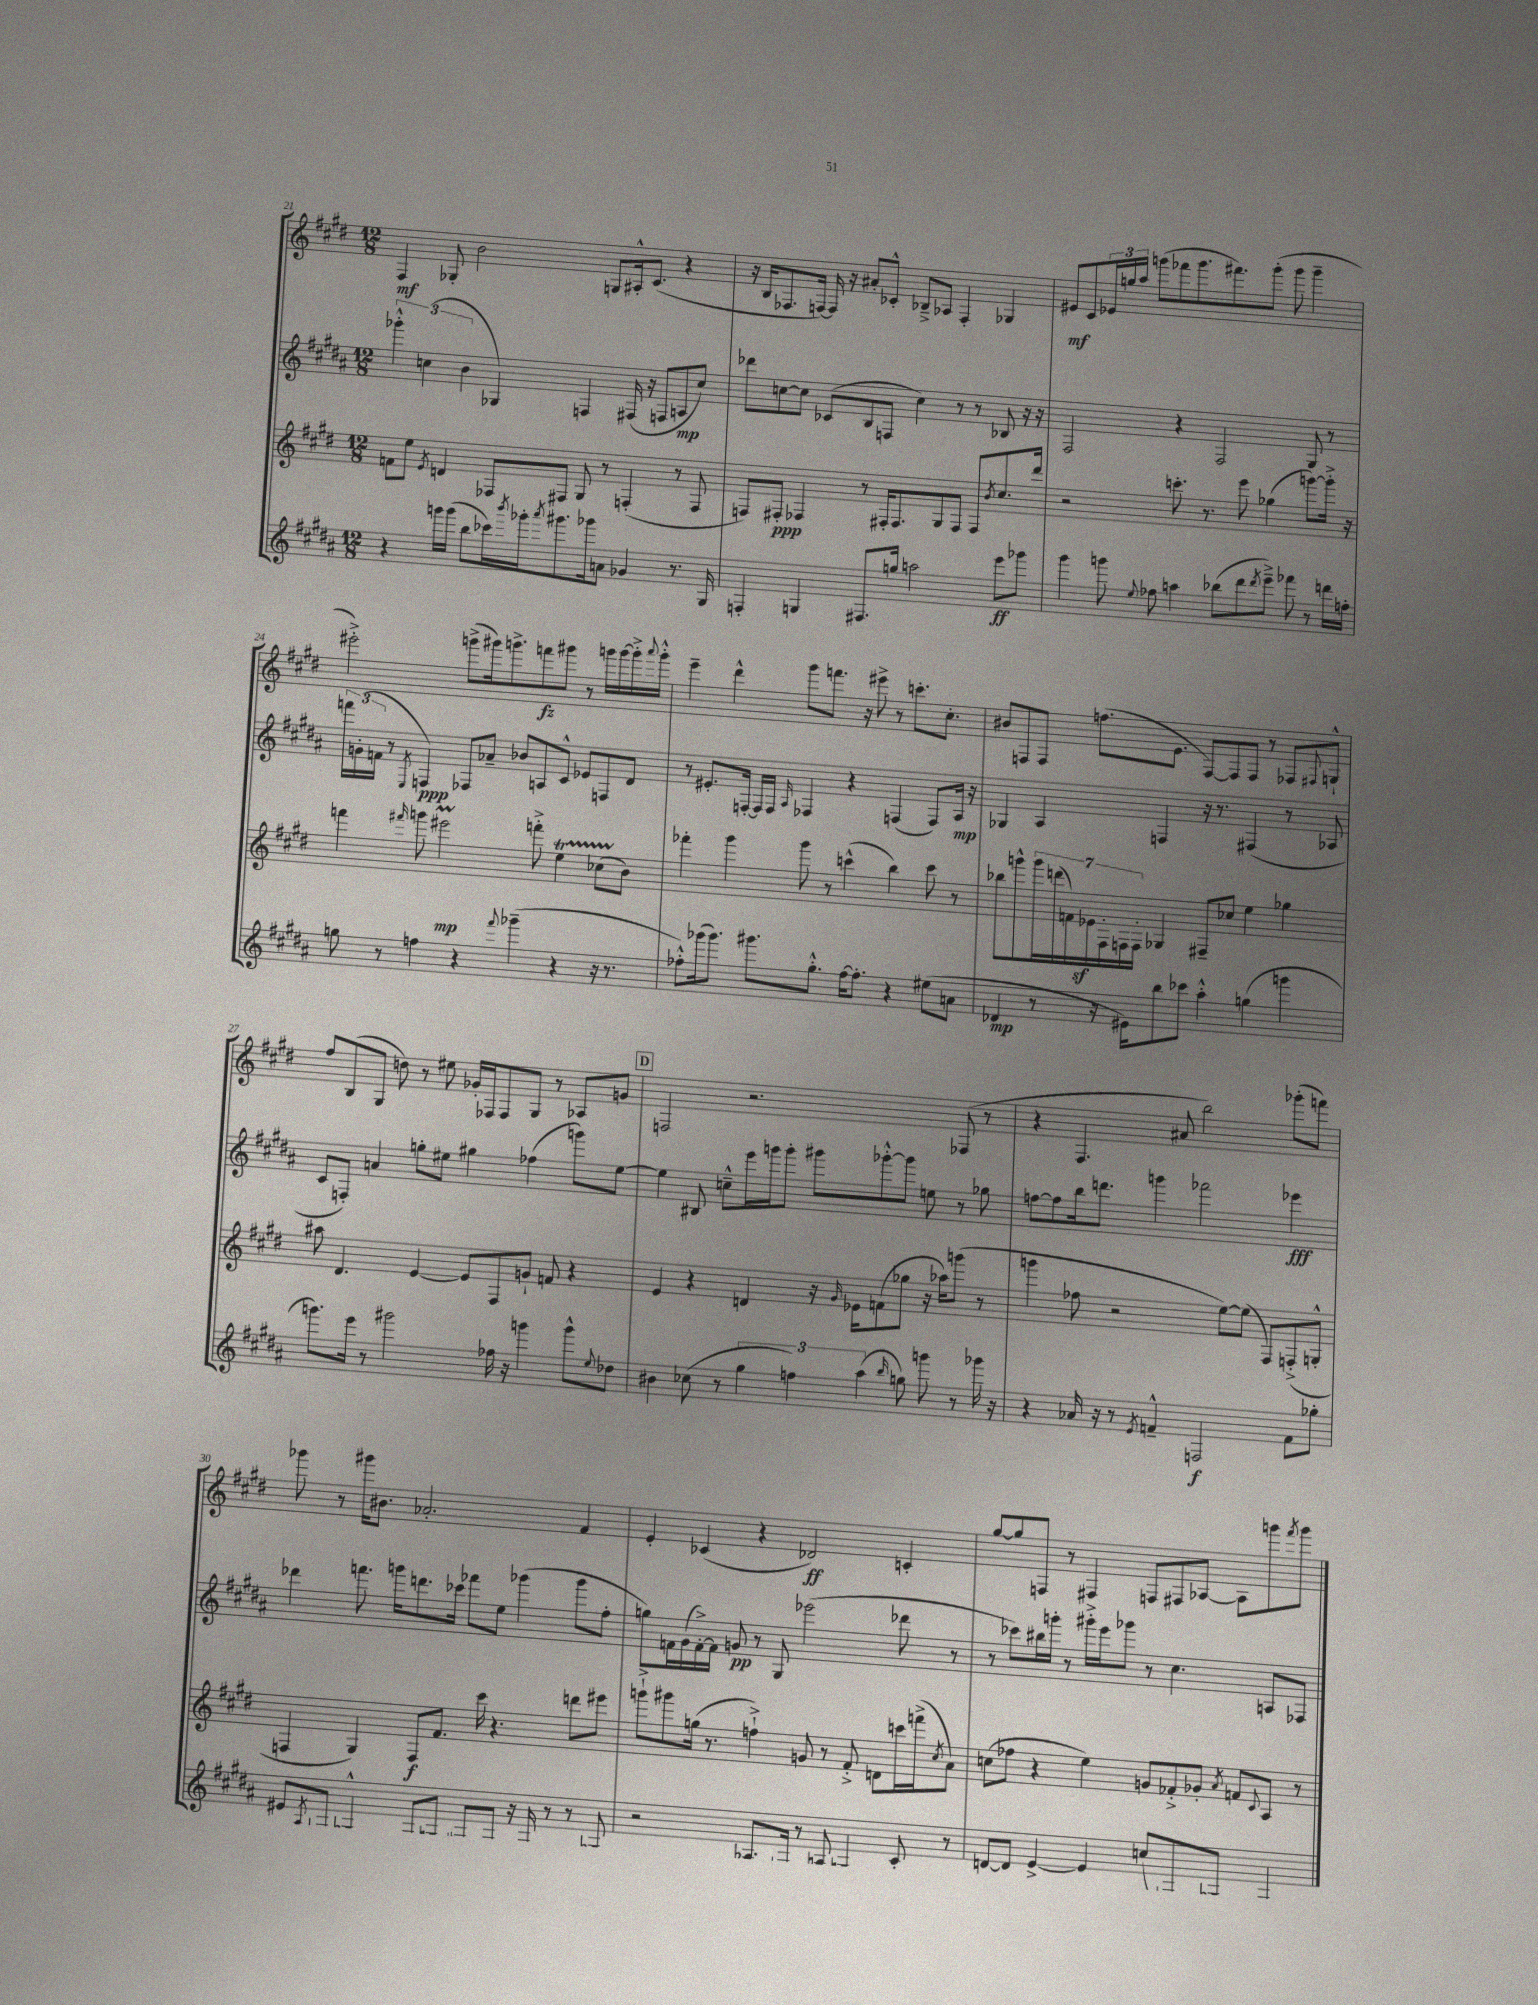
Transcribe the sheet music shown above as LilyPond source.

<<
\new StaffGroup <<
\new Staff = "s0" {
    \clef treble \key e \major \numericTimeSignature \time 12/8
    fis4\mf ges8-. b'2 g8 ais16-.-^ cis'8.( r4 |
    r16 b16 fes8. f16~) f16 r16 ais'8-. ces'8-.-^ bes8---> aes8 f4-. ges4 |
    eis'8\mf cis'8 \tuplet 3/2 { ees'16 g''16 a''16 } g'''8( fes'''8 g'''8. fis'''8.) g'''8-.( g'''8 g'''4-- |
    eis'''2-.->) g'''8->( gis'''16) g'''8.-> f'''8\fz gis'''8 r8 g'''16 g'''16~ g'''16-.-> \appoggiatura { a'''8 } g'''16-.-^ |
    e'''4-- dis'''4-^ gis'''8 f'''8. r16 eis'''8-> r8 c'''8.-. cis''8.-. |
    bis'8 f8 f8 f''8.( e'8. f8~) f8 f8 r8 fes8 \appoggiatura { fis8 } g8-!-^ |
    fis''8 b8( gis8 d''8) r8 eis''8 ges'16-. fes16 fes8 gis8 r8 aes8 g'8 |
    \mark \markup { \box "D" } f2 r2. fes8( r8 |
    r4 fis4. ais'8 b''2) ges'''8-.( f'''8) |
    ges'''8 r8 gis'''16 bis'8. aes'2.-. fis'4 |
    e'4-. ces'4( r4 des'2\ff) c'4-. |
    gis''8~ gis''8 f8 r8 fis4 f8 fis8 aes8~ aes8 g'''8 \acciaccatura { fis'''8 } g'''8 \bar "|." |
}
\new Staff = "s1" {
    \clef treble \key b \major \numericTimeSignature \time 12/8
    \tuplet 3/2 { ges'''4-.-^ c''4( b'4 } ges4) f4 fis16( r16 f8 a8\mp c''8) |
    des'''8 c''8~ c''8 ces'8( b8 f8 c''4) r8 r8 bes8 r16 r16 |
    fis2 r4 fis2 gis8 r8 |
    \tuplet 3/2 { f'''16 g'16-.( f'16 } r8 \acciaccatura { e8 } f4\ppp) fes8 aes'8-- bes'8 a8 cis'8-^ ees'8 f8 dis'8 |
    r8 eis'8.-. f16~-. f16 f16 \grace { ais16 } fes4 r4 f4( f8) ais16\mp r16 |
    ges4 ais4 f4 r16 r8. fis4( r8 aes8 |
    cis'8 f8-.) a'4 g''8-. eis''8 gis''4 fes''4( g'''8) eis''8~ |
    \mark \markup { \box "D" } eis''4 bis8 c''8---^ e'''16 g'''16 g'''8-. gis'''8 ges'''8~-.-^ ges'''8 e''8 r8 ges''8 |
    f''8~ f''8 b''16 d'''8. g'''4 fes'''2 ees'''4\fff |
    des'''4 f'''8. g'''16 d'''8. ces'''16 fes'''8 e''8 ges'''4( ges'''8 fis''8-. |
    g''8) f'16 gis'16( f'16~-.->) f'16 g'8\pp r8 gis8 ees'''2( des'''8 r8 |
    r8 ces'''8) bis''16 g'''16-. r8 gis'''16-.-> e'''16 ges'''8 r8 cis''4. a8 fes8 \bar "|." |
}
\new Staff = "s2" {
    \clef treble \key e \major \numericTimeSignature \time 12/8
    f'8 e''8 \acciaccatura { e'8 } d'4 fes8 fis8 gis8 r8 f4-.( r8 f8 |
    f8) fis8-.\ppp fes4 r8 fis16-. fis8. gis8 fis8 fis8 \acciaccatura { b'8 } cis''8. dis'''16 |
    r2 c'''8.-. r8. e'''8 ges''4( g'''8~) g'''16-.-> r16 |
    f'''4 \grace { fis'''16 } g'''8 eis'''2\prall\mp f'''8-.-> e''4\startTrillSpan ces''8( b'8\stopTrillSpan) |
    fes'''4-. gis'''4 gis'''8 r8 c'''4-^( b''4) c'''8 r8 |
    bes''8 g'''8-^ \tuplet 7/4 { g'''16 d'''16( f'16) ees'16\sf fis16-. f16 f16-. } ges4 fis8-- ces''8 e''4 ges''4 |
    ais''8 dis'4. e'4~ e'8 fis8 g'8-! f'8 r4 |
    \mark \markup { \box "D" } e'4 r4 d'4 r16 \grace { gis'16 } ees'16 f'8( ges''8 r16 aes''16) g'''8( r8 |
    g'''4 fes''8 r2 e''8~) e''8( fis8) f8-.->( g8-.-^ |
    f4 gis4) f8\f fis'8. cis'''16 r4. d'''8 eis'''8 |
    g'''8-!-> gis'''8 g''16( r8. f''4-!->) g'8 r8 fis'8-.-> d'8 c'''16 f'''16->( \acciaccatura { cis''8 } a'8) |
    c''8( fes''8 r4 e''4) g'8 fes'8-.-> ges'8-. \acciaccatura { a'8 } f'8 \appoggiatura { cis'8 } a8 r8 \bar "|." |
}
\new Staff = "s3" {
    \clef treble \key b \major \numericTimeSignature \time 12/8
    r4 g'''16 g'''16( b''8 ces'''16) \acciaccatura { b'''8 } ges'''16-. \acciaccatura { ais'''8 } gis'''8. ges'''16 a'8 ges'4 r8. gis16 |
    f4-. g4 fis8. g''16 a''2 e'''8\ff ges'''8 |
    gis'''4 g'''8 \appoggiatura { e''8 } fes''8 a''4 bes''8( dis'''8 \acciaccatura { dis'''8 } e'''8--->) fes'''8 r8 d'''16 f''16-. |
    g''8 r8 f''4 r4 \appoggiatura { fis'''8 } ges'''4--( r4 r16 r8. |
    fes''8-.-^) ges'''16( ges'''8.) gis'''8. gis''8.-.-^ fes''16~ fes''8.-. r4 eis''8( a'8 |
    des'4\mp r8 r16 eis'16) b''8 ces'''8 ais''4-.-^ g''4( g'''4 |
    g'''8.) e'''16 r8 gis'''2 fes''16 r16 g'''4 g'''8-^ \appoggiatura { e''8 } des''8 |
    \mark \markup { \box "D" } bis'4 ces''8( r8 \tuplet 3/2 { gis''4 f''4) ais''4( } \grace { b''16 } g''8) g'''8 r8 ges'''16 r16 |
    r4 aes'16 r16 r8 \acciaccatura { e'8 } f'4---^ f2\f f'8 ges''8-. |
    eis'8 \acciaccatura { ais8 } fes8 ges4-.-^ fes8( g8 fis8~) fis8-. r16 fis16( r8 r8 ges8 |
    r2 aes8.) f16 r8 a8-. g4 cis'8-. r8 |
    d'8~ d'8 e'4~-> e'4 c''8( f8. ges8.) f4-.\mp \bar "|." |
}
>>
>>
\layout { \context { \Score currentBarNumber = #21 } }
